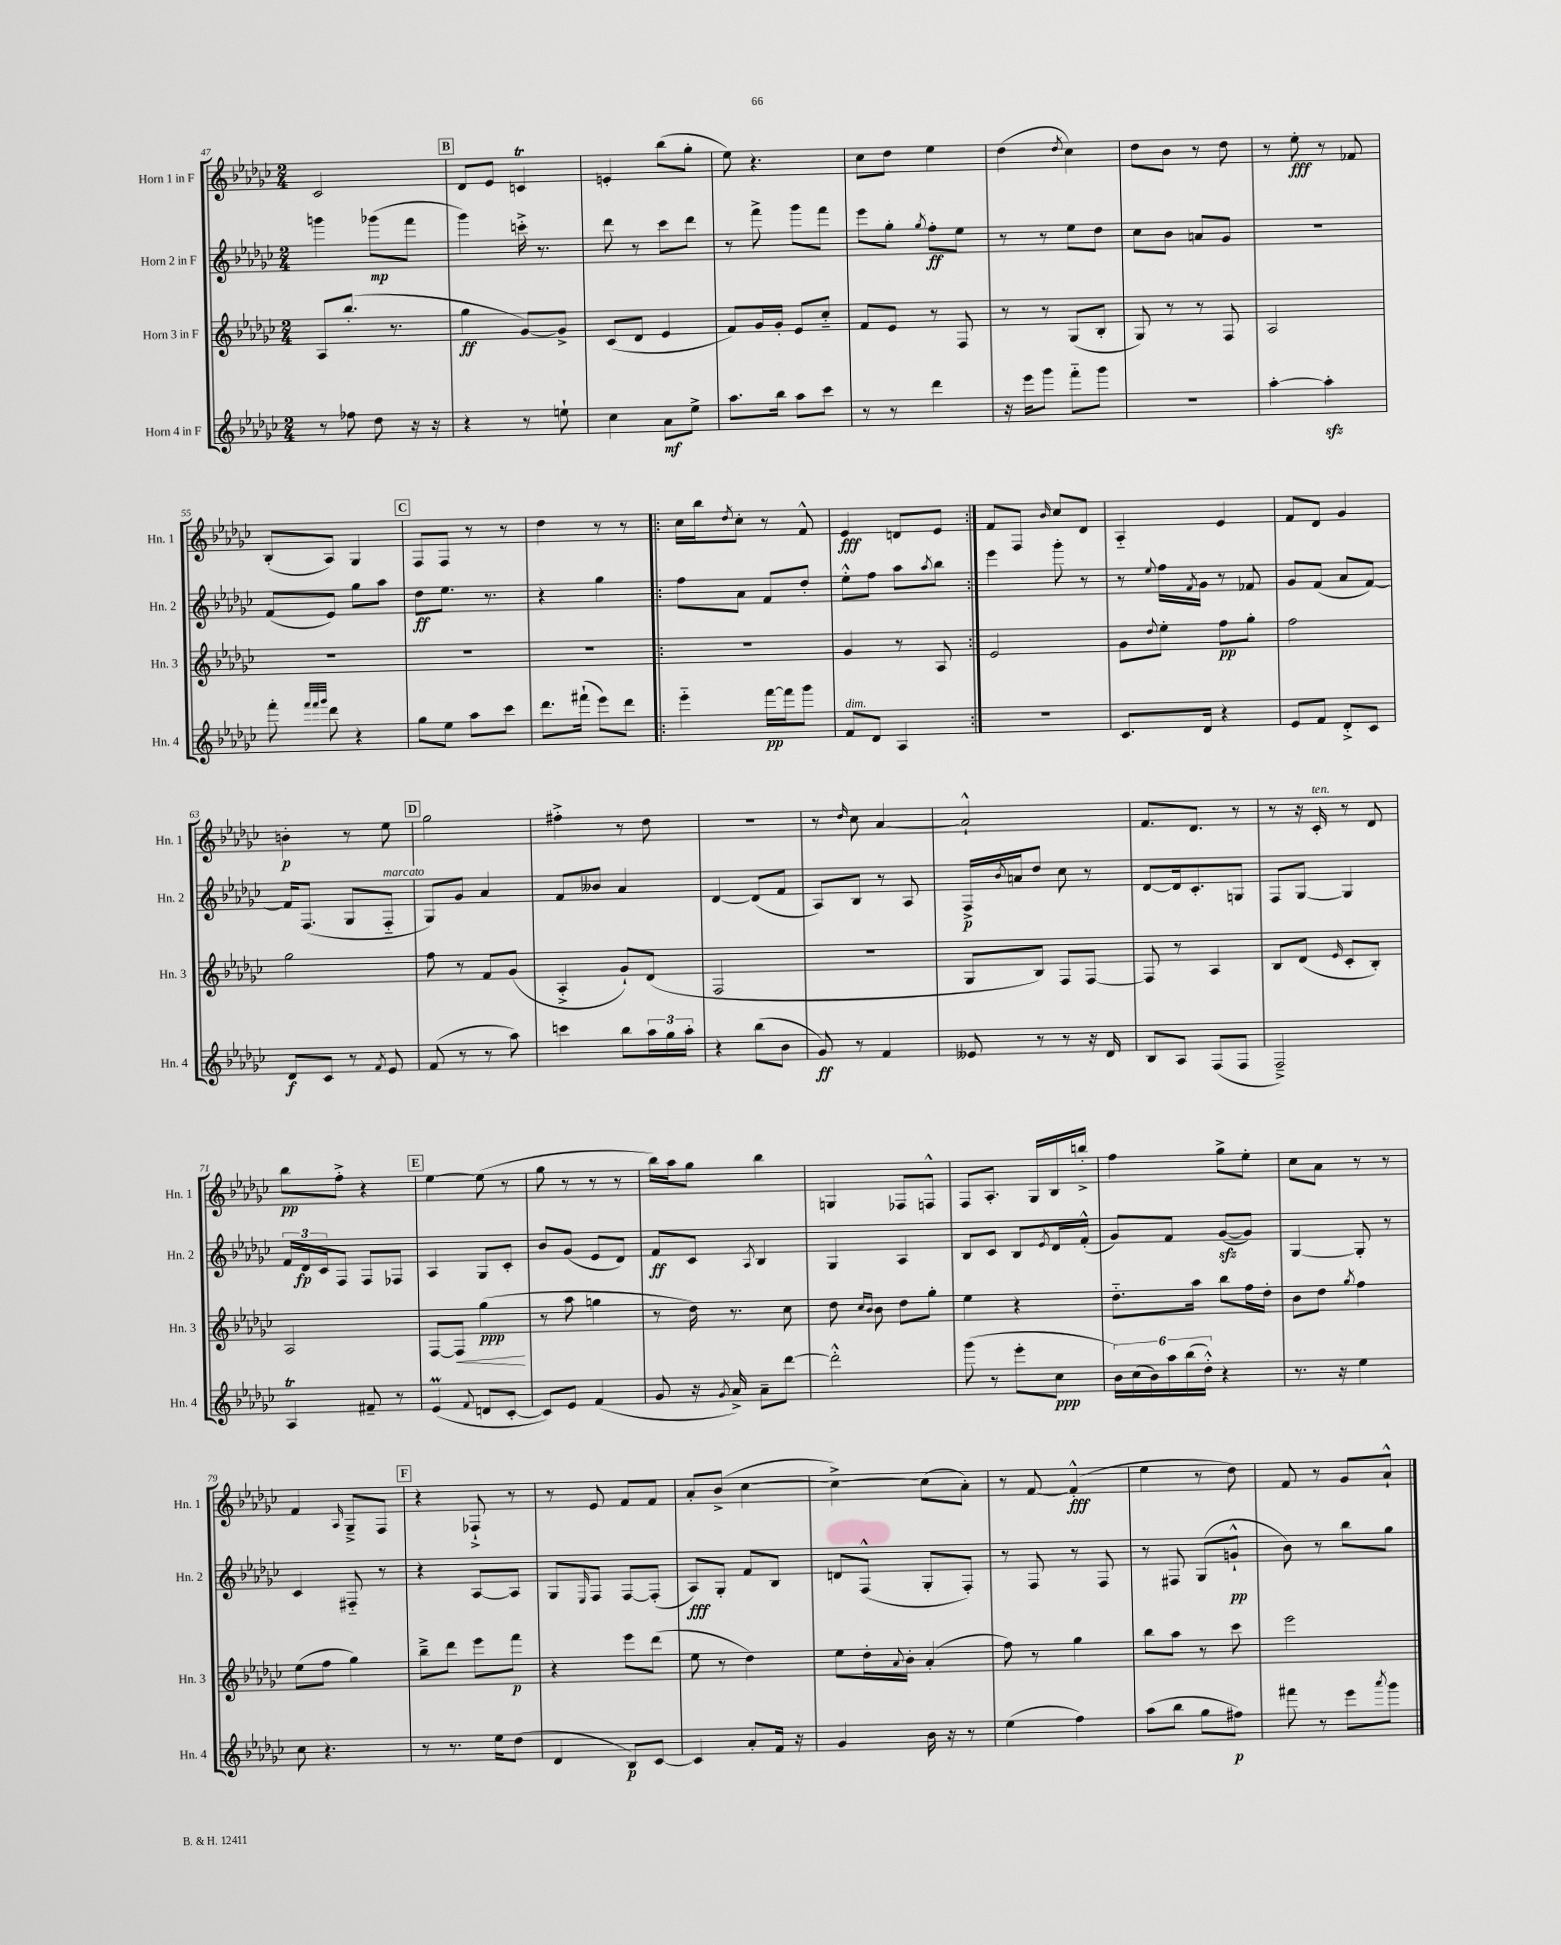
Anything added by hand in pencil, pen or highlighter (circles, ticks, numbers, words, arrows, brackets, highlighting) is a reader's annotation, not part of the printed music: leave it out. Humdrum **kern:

**kern	**kern	**kern	**kern
*staff4	*staff3	*staff2	*staff1
*clefG2	*clefG2	*clefG2	*clefG2
*k[b-e-a-d-g-c-]	*k[b-e-a-d-g-c-]	*k[b-e-a-d-g-c-]	*k[b-e-a-d-g-c-]
*M2/4	*M2/4	*M2/4	*M2/4
8r	8A-	4ggg	2c-
8ff-	(8.bb-'	.	.
8dd-	.	(8ggg-	.
.	8.r	.	.
16r	.	8fff	.
16r	.	.	.
=	=	=	=
4r	4gg-	4ggg-)	8d-
.	.	.	8e-
8r	[8g-)	16ccc'^	4c
.	.	8.r	.
8ee`	8g-^]	.	.
=	=	=	=
4cc-	(8c-	8ddd-	4e'
.	8d-	8r	.
8a-	4e-	8ccc-	(8bb-
8ee-^	.	8ddd-	8gg-'
=	=	=	=
8.aa-	8f)	8r	8ee-)
.	16g-	8fff^	4.r
16bb-	16g-'	.	.
8aa-	8e-	8ggg-	.
8ccc-	8cc-'~	8fff	.
=	=	=	=
8r	8f	8eee-	8cc-
8r	8e-	8gg-'	8dd-
.	.	8qgg-	.
4ddd-	8r	8ff'	4ee-
.	8F	8ee-	.
=	=	=	=
16r	8r	8r	(4dd-
16eee-	.	.	.
8ggg-	8r	8r	.
.	.	.	8qdd-
8fff'~	(8G-	8ee-	4cc-)
8ggg-	8B-'	8dd-	.
=	=	=	=
2r	8G-)	8cc-	8dd-
.	8r	8b-	8b-
.	8r	8a	8r
.	8F	8g-	8dd-
=	=	=	=
[4aa-'	2A-	2r	8r
.	.	.	8ee-'
4aa-']	.	.	8r
.	.	.	8f-
=	=	=	=
8fff'	2r	(8f	(8B-'
32qqfff	.	.	.
32qqfff	.	.	.
32qqggg-	.	.	.
8ddd-	.	8e-)	8A-)
4r	.	8gg-	4G-
.	.	8aa-	.
=	=	=	=
8gg-	2r	8dd-	8F
8ee-	.	8.ee-	8F
8aa-	.	.	8r
.	.	8.r	.
8ccc-	.	.	8r
=	=	=	=
8.ddd-	2r	4r	4dd-
(16fff#`	.	.	.
8eee-)	.	4gg-	8r
8ddd-	.	.	8r
=!|:	=!|:	=!|:	=!|:
4eee-'~	2r	8ff	16cc-
.	.	.	16bb-
.	.	.	8qdd-
.	.	8a-	8cc-'
[16fff	.	8f	8r
16fff]	.	.	.
8ggg-	.	8dd-'	8f^^
=	=	=	=
8f	4g-	8ee-'^^	4e-
8d-	.	8ff	.
4A-	8r	8aa-	8d
.	.	8qaa-	.
.	8A-	8bb-	8e-
=:|!	=:|!	=:|!	=:|!
2r	2e-	4eee-	8f
.	.	.	8F
.	.	.	16qqb-
.	.	8ggg-'	8cc-
.	.	8r	8d-
=	=	=	=
8.c-	8g-	8r	4A-'~
.	8qqdd-	8qqee-	.
.	8ee-'	16ff	.
.	.	8qf	.
16d-	.	16g-	.
4r	8ff	8r	4e-
.	8gg-'	8f-	.
=	=	=	=
8e-	2ff	8g-	8f
8f	.	(8f	8d-
8d-'^	.	8a-	4g-
8c-	.	[8f)	.
=	=	=	=
8d-	2gg-	16f]	4b'
.	.	(8.F	.
8c-	.	.	.
8r	.	8G-	8r
8qf	.	.	.
8e-	.	8F'~	8ee-
=	=	=	=
(8f	8ff	8G-)	2gg-
8r	8r	8g-	.
8r	8f	4a-	.
8aa-)	(8g-	.	.
=	=	=	=
4ccc	4A-'^	8f	4ff#'^
.	.	8b--	.
8bb-	8g-`)	4a-	8r
24aa-	(8d-	.	8dd-
24gg-	.	.	.
24aa-'	.	.	.
=	=	=	=
4r	2F	[4d-	2r
(8bb-	.	(8d-]	.
8b-	.	8f	.
=	=	=	=
8g-)	2r	8A-)	8r
.	.	.	16qqdd-
8r	.	8B-	8cc-
4f	.	8r	[4a-
.	.	8A-	.
=	=	=	=
8e--	8G-	16F^	2a-`^^]
.	.	8qb-	.
.	.	16a	.
8r	8B-)	8dd-	.
8r	8F	8cc-	.
16r	[8F	8r	.
16d-	.	.	.
=	=	=	=
8B-	8F]	[8d-	8.f
8A-	8r	16d-]	.
.	.	8.c-'	8.d-
(8F	4A-	.	.
8F	.	8G	8r
=	=	=	=
2F~^)	8B-	8F	8r
.	(8d-	[8G-	16r
.	.	.	16c-'
.	16qqe-	.	.
.	8c-'	4G-]	8r
.	8B-')	.	8d-
=	=	=	=
4A-	2A-	24f	8bb-
.	.	24d-	.
.	.	24c-	.
.	.	8F	8ff'^
8f#~	.	8F	4r
8r	.	8F-	.
=	=	=	=
(4e-	[8F	4A-	[4ee-
.	8F]	.	.
8qqf	.	.	.
8d	(4gg-	8G-	(8ee-]
[8c-'	.	8c-'	8r
=	=	=	=
8c-])	8r	8b-	8gg-
8e-	8aa-	(8g-	8r
(4f	4gg	8e-	8r
.	.	8d-)	8r
=	=	=	=
8g-	8r	8f	16bb-)
.	.	.	16aa-
16r	16dd-)	8c-	8gg-
8qg-	.	.	.
16a-^)	8.r	.	.
.	.	8qA-	.
8a-~	.	4B-	4bb-
[8ddd-	8cc-	.	.
=	=	=	=
2ddd-'^^]	8dd-	4G-	4G
.	16qqcc-	.	.
.	16qqb-	.	.
.	8b-	.	.
.	8dd-	4A-	8F-
.	8gg-'	.	8F^^
=	=	=	=
(8ggg-	4ee-	8B-	8F
8r	.	8c-	8.A-'
8eee-'	4r	8B-	.
.	.	.	16G-
.	.	8qe-	.
8cc-	.	16d-	16B-
.	.	(16f'^^	16bb'^
=	=	=	=
24b-)	8.dd-'~	8g-)	4ff
(24cc-	.	.	.
24b-)	.	.	.
24aa-	.	8f	.
(24bb-	.	.	.
.	16aa-	.	.
24dd-'^^)	.	.	.
4r	8bb-	([8g-	8gg-^
.	16ff	8g-])	8ee-'
.	16dd-'	.	.
=	=	=	=
8.r	8b-	[4G-	8cc-
.	8dd-	.	8a-
16r	.	.	.
.	8qgg-	.	.
4ee-	4ff	8G-']	8r
.	.	8r	8r
=	=	=	=
8cc-	(8ee-	4c-	4f
4.r	8ff	.	.
.	.	.	16qqA-
.	4gg-)	8F#'~	8G-~^
.	.	8r	8F
=	=	=	=
8r	8bb-~^	4r	4r
8.r	8ddd-	.	.
.	8eee-	[8A-	8F-`^
16ee-	.	.	.
(8dd-	8fff	8A-]	8r
=	=	=	=
4d-	4r	8G-	8r
.	.	16qqE-	.
.	.	8F	8e-
8B-)	8eee-	[8F	8f
[8c-	(8ddd-	(8F']	8f
=	=	=	=
4c-]	8ee-	8A-)	8a-'
.	8r	8G-'	(8b-^
8a-'	4dd-)	8f	[4cc-
16f	.	8B-	.
16r	.	.	.
=	=	=	=
4g-	8ee-	8d	4cc-^_)
.	16dd-'	(8F^^	.
.	8qqa-	.	.
.	16b-'	.	.
16b-	(4a-'	8G-'	(8cc-]
16r	.	.	.
8r	.	8F')	8a-')
=	=	=	=
(4ee-	8ff)	8r	8r
.	8r	8F	[8f
4ff)	4gg-	8r	(4f'^^]
.	.	8F	.
=	=	=	=
(8aa-	8bb-	8r	4ee-
8bb-	8aa-	8F#	.
8gg-	8r	(8G-	8r
8ff#)	8ccc-	8g`^^	8dd-)
=	=	=	=
8fff#	2eee-	8b-)	8f
8r	.	8r	8r
8eee-	.	8bb-	8g-
8qaaa-	.	.	.
8ggg-	.	8gg-	8a-`^^
==	==	==	==
*-	*-	*-	*-
